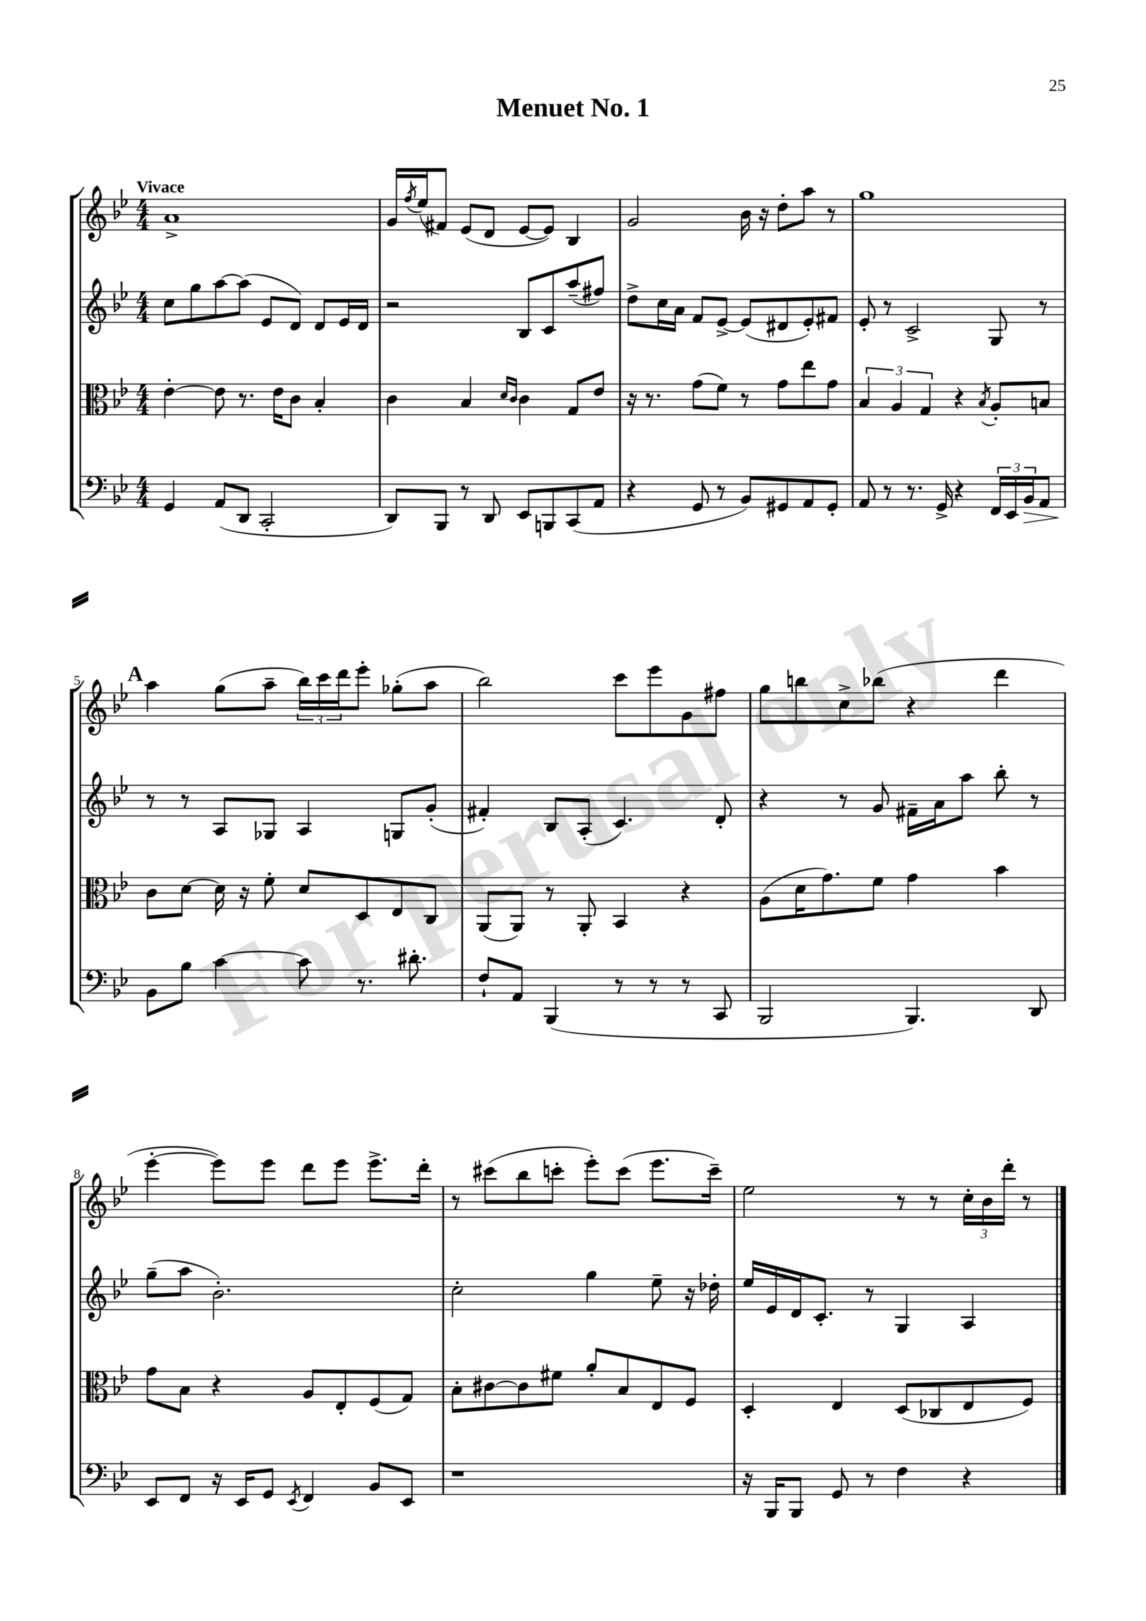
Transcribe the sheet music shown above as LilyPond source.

\header { title = "Menuet No. 1" }
<<
\new StaffGroup <<
\new Staff = "s0" {
    \clef treble \key bes \major \numericTimeSignature \time 4/4 \tempo "Vivace"
    a'1-> |
    g'16 \acciaccatura { f''8 } ees''16( fis'8) ees'8( d'8 ees'8~ ees'8) bes4 |
    g'2 bes'16 r16 d''8-. a''8 r8 |
    g''1 |
    \mark \markup { \bold "A" } a''4 g''8( a''8-- \tuplet 3/2 { bes''16) c'''16 d'''16 } ees'''8-. ges''8-.( a''8 |
    bes''2) c'''8 ees'''8 g'8 fis''8 |
    g''8 b''8 c''8-> bes''8( r4 d'''4 |
    ees'''4~-. ees'''8) ees'''8 d'''8 ees'''8 ees'''8.-> d'''16-. |
    r8 cis'''8( bes''8 c'''8-. ees'''8-.) c'''8( ees'''8. c'''16--) |
    ees''2 r8 r8 \tuplet 3/2 { c''16-. bes'16 d'''16-. } r8 \bar "|." |
}
\new Staff = "s1" {
    \clef treble \key bes \major \numericTimeSignature \time 4/4
    c''8 g''8 a''8~ a''8( ees'8 d'8) d'8 ees'16 d'16 |
    r2 bes8 c'8 a''8--( fis''8) |
    d''8-> c''16 a'16 f'8 ees'8~-> ees'8( dis'8 ees'8-.) fis'8 |
    ees'8-. r8 c'2-> g8 r8 |
    \mark \markup { \bold "A" } r8 r8 a8 ges8 a4 g8 g'8-.( |
    fis'4-.) bes8 a8-.( c'4.) d'8-. |
    r4 r8 g'8 fis'16-- a'16 a''8 bes''8-. r8 |
    g''8--( a''8 bes'2.-.) |
    c''2-. g''4 ees''8-- r16 des''16-. |
    ees''16 ees'16 d'16 c'8.-. r8 g4 a4 \bar "|." |
}
\new Staff = "s2" {
    \clef alto \key bes \major \numericTimeSignature \time 4/4
    ees'4~-. ees'8 r8. ees'16 c'8 bes4-. |
    c'4 bes4 \grace { d'16 c'16 } c'4 g8 ees'8 |
    r16 r8. g'8( f'8) r8 g'8 ees''8 g'8 |
    \tuplet 3/2 { bes4 a4 g4 } r4 \acciaccatura { bes8 } a8-. b8 |
    \mark \markup { \bold "A" } c'8 d'8~ d'16 r16 f'8-. d'8 d8 ees8 c8 |
    a,8( a,8) r8 a,8-. bes,4 r4 |
    a8( d'16 g'8.) f'8 g'4 bes'4 |
    g'8 bes8 r4 a8 ees8-. f8( g8) |
    bes8-. cis'8~ cis'8 fis'8 a'8-. bes8 ees8 f8 |
    d4-. ees4 d8( ces8 ees8 f8) \bar "|." |
}
\new Staff = "s3" {
    \clef bass \key bes \major \numericTimeSignature \time 4/4
    g,4 a,8( d,8 c,2-. |
    d,8) bes,,8 r8 d,8 ees,8 b,,8 c,8( a,8 |
    r4 g,8 r8 bes,8) gis,8 a,8 gis,8-. |
    a,8 r8 r8. g,16-> r4 \tuplet 3/2 { f,16 ees,16 bes,16\> } a,8 |
    \mark \markup { \bold "A" } bes,8\! bes8 c'4~ c'8 r8. dis'8.-. |
    f8-! a,8 bes,,4( r8 r8 r8 c,8 |
    bes,,2 bes,,4.) d,8 |
    ees,8 f,8 r16 ees,16 g,8 \acciaccatura { ees,8 } f,4 bes,8 ees,8 |
    r1 |
    r16 bes,,16 bes,,8 g,8 r8 f4 r4 \bar "|." |
}
>>
>>
